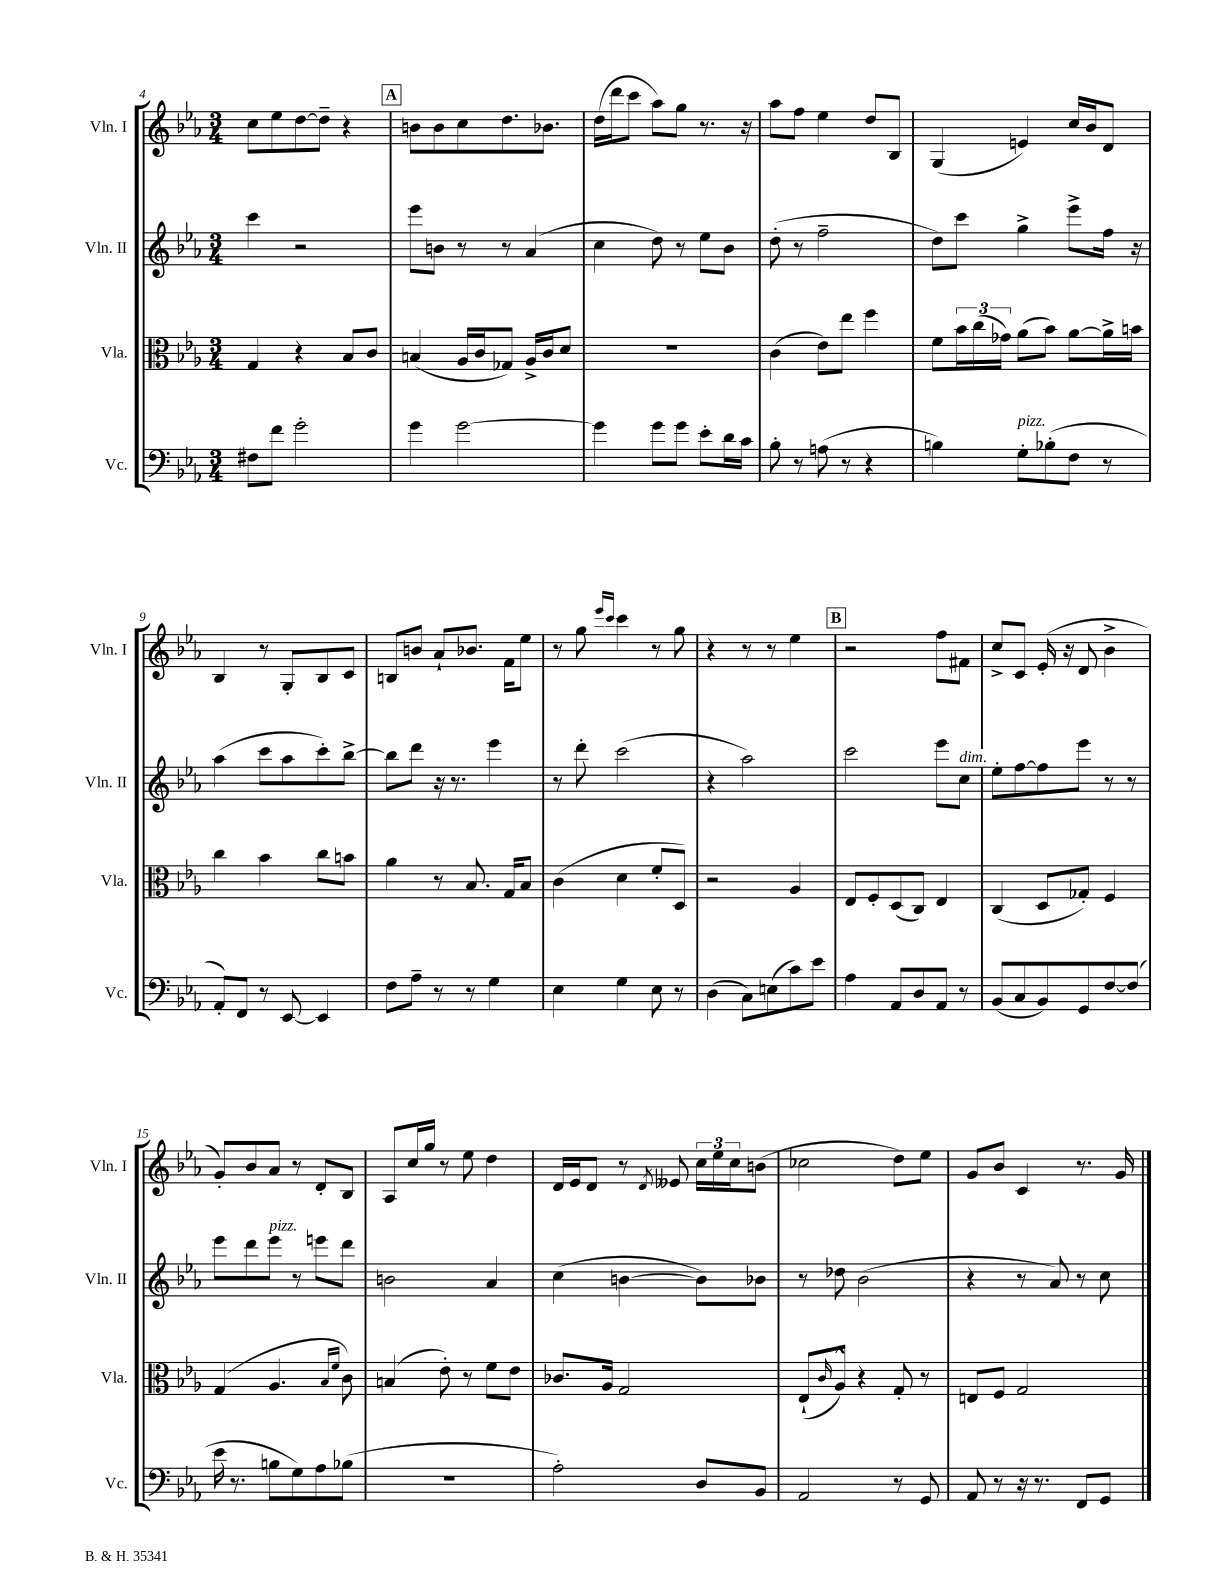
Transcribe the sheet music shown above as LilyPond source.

<<
\new StaffGroup <<
\new Staff = "s0" \with { instrumentName = "Vln. I" shortInstrumentName = "Vln. I" } {
    \clef treble \key ees \major \numericTimeSignature \time 3/4
    c''8 ees''8 d''8~ d''8-- r4 |
    \mark \markup { \box "A" } b'8 b'8 c''8 d''8. bes'8. |
    d''16( d'''16 c'''8 aes''8) g''8 r8. r16 |
    aes''8 f''8 ees''4 d''8 bes8 |
    g4( e'4) c''16 bes'16 d'8 |
    bes4 r8 g8-. bes8 c'8 |
    b8 b'8 aes'8-! bes'8. f'16 ees''8 |
    r8 g''8 \grace { ees'''16 c'''16 } c'''4 r8 g''8 |
    r4 r8 r8 ees''4 |
    \mark \markup { \box "B" } r2 f''8 fis'8 |
    c''8-> c'8 ees'16-.( r16 d'8 bes'4-> |
    g'8-.) bes'8 aes'8 r8 d'8-. bes8 |
    aes8 c''16 g''16 r8 ees''8 d''4 |
    d'16 ees'16 d'8 r8 \acciaccatura { d'8 } eeses'8 \tuplet 3/2 { c''16 ees''16 c''16 } b'8( |
    ces''2 d''8) ees''8 |
    g'8 bes'8 c'4 r8. g'16 \bar "|." |
}
\new Staff = "s1" \with { instrumentName = "Vln. II" shortInstrumentName = "Vln. II" } {
    \clef treble \key ees \major \numericTimeSignature \time 3/4
    c'''4 r2 |
    \mark \markup { \box "A" } ees'''8 b'8 r8 r8 aes'4( |
    c''4 d''8) r8 ees''8 bes'8 |
    d''8-.( r8 f''2-- |
    d''8) c'''8 g''4-> ees'''8-> f''16 r16 |
    aes''4( c'''8 aes''8 c'''8-.) bes''8~-> |
    bes''8 d'''8 r16 r8. ees'''4 |
    r8 d'''8-. c'''2( |
    r4 aes''2) |
    \mark \markup { \box "B" } c'''2 ees'''8 c''8^\markup { \italic "dim." } |
    ees''8-. f''8~ f''8 ees'''8 r8 r8 |
    ees'''8 d'''8 ees'''8^\markup { \italic "pizz." } r8 e'''8 d'''8 |
    b'2 aes'4 |
    c''4( b'4~ b'8) bes'8 |
    r8 des''8 bes'2( |
    r4 r8 aes'8) r8 c''8 \bar "|." |
}
\new Staff = "s2" \with { instrumentName = "Vla." shortInstrumentName = "Vla." } {
    \clef alto \key ees \major \numericTimeSignature \time 3/4
    g4 r4 bes8 c'8 |
    \mark \markup { \box "A" } b4( aes16 c'16 ges8) aes16-> c'16 d'8 |
    R2. |
    c'4( ees'8) ees''8 f''4 |
    f'8 \tuplet 3/2 { bes'16 c''16( ges'16) } aes'8( bes'8) aes'8~ aes'16-> b'16 |
    c''4 bes'4 c''8 b'8 |
    aes'4 r8 bes8. g16 bes8 |
    c'4( d'4 f'8-. d8) |
    r2 aes4 |
    \mark \markup { \box "B" } ees8 f8-. d8( c8) ees4 |
    c4( d8 ges8-.) f4 |
    g4( aes4. \grace { bes16 f'16 } c'8) |
    b4( ees'8-.) r8 f'8 ees'8 |
    ces'8. aes16 g2 |
    ees8-!( \grace { c'16 } aes8-^) r4 g8-. r8 |
    e8 f8 g2 \bar "|." |
}
\new Staff = "s3" \with { instrumentName = "Vc." shortInstrumentName = "Vc." } {
    \clef bass \key ees \major \numericTimeSignature \time 3/4
    fis8 f'8 g'2-. |
    \mark \markup { \box "A" } g'4 g'2~ |
    g'4 g'8 g'8 ees'8-. d'16 c'16 |
    bes8-. r8 a8( r8 r4 |
    b4) g8-.^\markup { \italic "pizz." } bes8-.( f8 r8 |
    aes,8-.) f,8 r8 ees,8~ ees,4 |
    f8 aes8-- r8 r8 g4 |
    ees4 g4 ees8 r8 |
    d4( c8) e8( c'8) ees'8 |
    \mark \markup { \box "B" } aes4 aes,8 d8 aes,8 r8 |
    bes,8( c8 bes,8) g,8 f8~ f8( |
    ees'16 r8. b8 g8) aes8 bes8( |
    R2. |
    aes2-.) d8 bes,8 |
    aes,2 r8 g,8 |
    aes,8 r8 r16 r8. f,8 g,8 \bar "|." |
}
>>
>>
\layout { \context { \Score currentBarNumber = #4 } }
